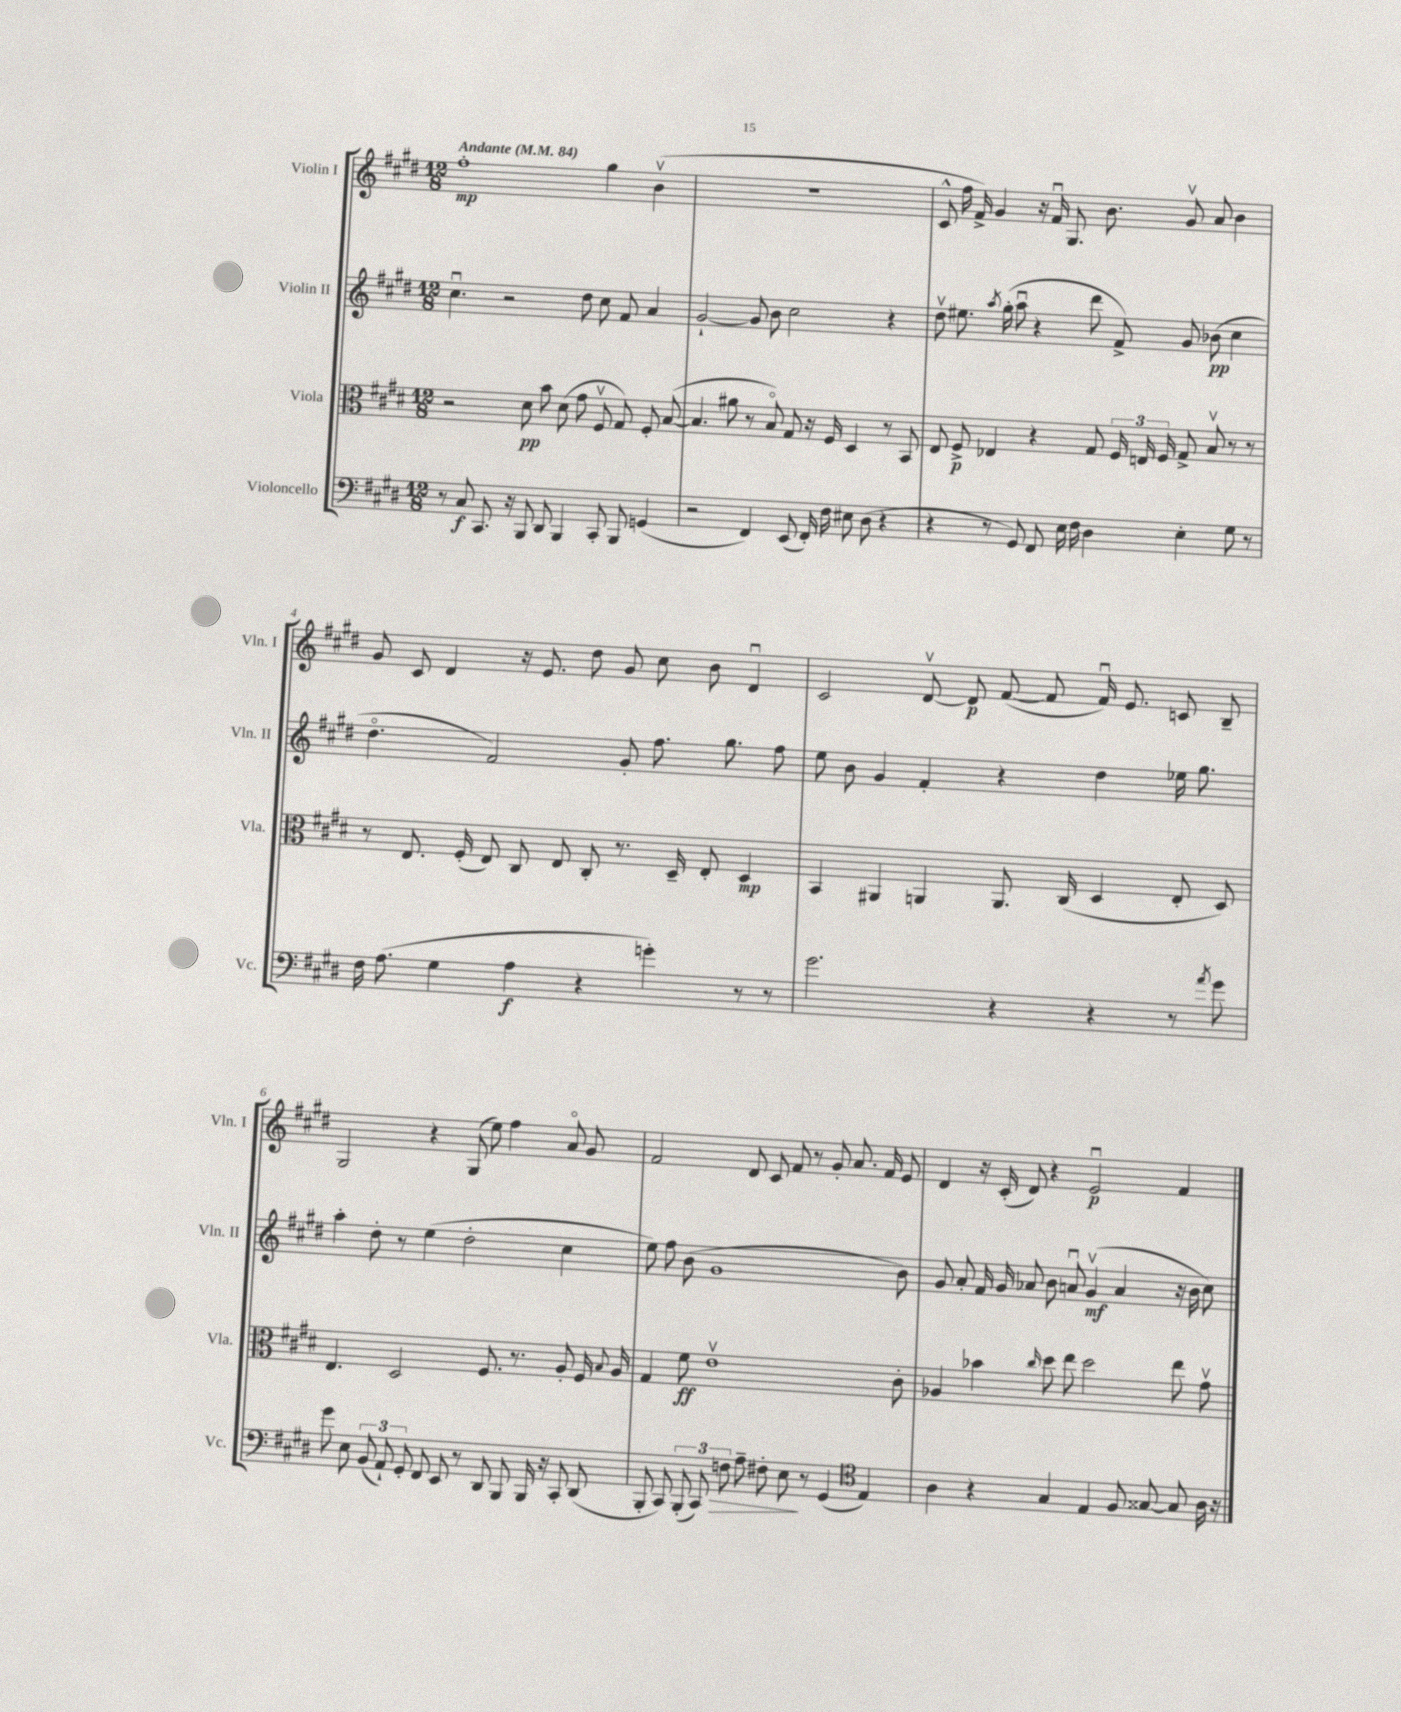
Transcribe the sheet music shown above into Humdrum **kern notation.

**kern	**dynam	**kern	**dynam	**kern	**dynam	**kern	**dynam
*part4	*part4	*part3	*part3	*part2	*part2	*part1	*part1
*staff4	*staff4	*staff3	*staff3	*staff2	*staff2	*staff1	*staff1
*I"Violoncello	*	*I"Viola	*	*I"Violin II	*	*I"Violin I	*
*I'Vc.	*	*I'Vla.	*	*I'Vln. II	*	*I'Vln. I	*
*clefF4	*	*clefC3	*	*clefG2	*	*clefG2	*
*k[f#c#g#d#]	*	*k[f#c#g#d#]	*	*k[f#c#g#d#]	*	*k[f#c#g#d#]	*
*M12/8	*	*M12/8	*	*M12/8	*	*M12/8	*
*MM84	*	*MM84	*	*MM84	*	*MM84	*
=1	=1	=1	=1	=1	=1	=1	=1
!	!	!	!	!	!	!LO:TX:a:B:t=Andante	!
8r	.	2r	.	4.cc#u\	.	1ff#'	mp
8C#/	f	.	.	.	.	.	.
8.CC#/	.	.	.	.	.	.	.
.	.	.	.	2r	.	.	.
16r	.	.	.	.	.	.	.
8BBB/	.	8d#\	pp	.	.	.	.
8DD#/	.	8b\	.	.	.	.	.
4BBB/	.	(8d#\	.	.	.	.	.
.	.	8g#\	.	8dd#\	.	.	.
8CC#'/	.	8F#v/	.	8cc#\	.	4gg#\	.
8BBB/	.	8G#/)	.	8f#/	.	.	.
(4GGn/	.	8F#'/	.	4a/	.	(4bv\	.
.	.	([8B/	.	.	.	.	.
=2	=2	=2	=2	=2	=2	=2	=2
2r	.	4.B/]	.	[2g#`/	.	1.r	.
.	.	8a#X\	.	.	.	.	.
4FF#/)	.	8r	.	8g#/]	.	.	.
.	.	8B/)	.	8b\	.	.	.
(8EE/	.	8G#/	.	2cc#\	.	.	.
16FF#'/)	.	16r	.	.	.	.	.
16F#\	.	16F#/	.	.	.	.	.
8E#X\	.	4D#/	.	.	.	.	.
(8D#\	.	.	.	.	.	.	.
4r	.	8r	.	4r	.	.	.
.	.	8BB/	.	.	.	.	.
=3	=3	=3	=3	=3	=3	=3	=3
4r	.	8E/	.	8dd#v\	.	8c#^^/	.
.	.	8F#^/	p	8.ee#X\	.	16ff#\	.
.	.	.	.	.	.	16f#^/)	.
8r	.	4E-X/	.	.	.	4g#/	.
.	.	.	.	8qaa/	.	.	.
.	.	.	.	(16gg#'\	.	.	.
8GG#/)	.	.	.	8aau\	.	.	.
8FF#/	.	4r	.	4r	.	16r	.
.	.	.	.	.	.	16f#u/	.
16E\	.	.	.	.	.	8.G#/	.
16F#\	.	.	.	.	.	.	.
4D#\	.	8G#/	.	8ddd#\	.	.	.
.	.	.	.	.	.	8.b\	.
.	.	24F#/	.	8f#^/)	.	.	.
.	.	24En/	.	.	.	.	.
.	.	24F#/	.	.	.	.	.
4E'\	.	8G#^/	.	8g#/	.	8g#v/	.
.	.	8Bv/	.	(8b-X\	pp	8a/	.
8G#\	.	8r	.	4cc#\	.	4b\	.
8r	.	8r	.	.	.	.	.
!!LO:LB:g=z
=4	=4	=4	=4	=4	=4	=4	=4
16F#\	.	8r	.	4.dd#\	.	8g#/	.
(8.A\	.	.	.	.	.	.	.
.	.	8.E/	.	.	.	8c#/	.
4G#\	.	.	.	.	.	4d#/	.
.	.	(16F#'/	.	.	.	.	.
.	.	8E/)	.	2f#/)	.	.	.
4A\	f	8C#/	.	.	.	16r	.
.	.	.	.	.	.	8.e/	.
.	.	8E/	.	.	.	.	.
4r	.	8C#'/	.	.	.	8dd#\	.
.	.	8.r	.	8g#'/	.	8g#/	.
4gn'\)	.	.	.	8.ff#\	.	8cc#\	.
.	.	16D#~/	.	.	.	.	.
.	.	8E'/	.	.	.	8b\	.
.	.	.	.	8.gg#\	.	.	.
8r	.	4D#/	mp	.	.	4d#u/	.
8r	.	.	.	8ff#\	.	.	.
=5	=5	=5	=5	=5	=5	=5	=5
2.g#\	.	4BB/	.	8ee\	.	2c#/	.
.	.	.	.	8b\	.	.	.
.	.	4AA#X/	.	4g#/	.	.	.
.	.	4AAn/	.	4f#'/	.	[8d#v/	.
.	.	.	.	.	.	8d#/]	p
4r	.	8.AA/	.	4r	.	([8f#/	.
.	.	.	.	.	.	8f#/]	.
.	.	(16C#/	.	.	.	.	.
4r	.	4D#/	.	4dd#\	.	16f#u/)	.
.	.	.	.	.	.	8.e/	.
8r	.	8E'/	.	16ee-X\	.	8cn/	.
.	.	.	.	8.gg#\	.	.	.
8qa/	.	.	.	.	.	.	.
8g#\	.	8D#/)	.	.	.	8B~/	.
!!LO:LB:g=z
=6	=6	=6	=6	=6	=6	=6	=6
8g#\	.	4.E/	.	4aa'\	.	2G#/	.
8E\	.	.	.	.	.	.	.
(12BB/	.	.	.	8dd#'\	.	.	.
12AA`/)	.	.	.	.	.	.	.
.	.	2D#/	.	8r	.	.	.
12GG#'/	.	.	.	.	.	.	.
8FF#/	.	.	.	(4ee\	.	4r	.
8EE/	.	.	.	.	.	.	.
8r	.	.	.	2dd#'\	.	(8G#/	.
8DD#/	.	8.F#/	.	.	.	8ee\)	.
8BBB/	.	.	.	.	.	4ff#\	.
.	.	8.r	.	.	.	.	.
16BBB/	.	.	.	.	.	.	.
16r	.	.	.	.	.	.	.
8CC#'/	.	8A'/	.	4cc#\	.	8a/	.
(8DD#/	.	16F#/	.	.	.	8g#/	.
.	.	8qqB/	.	.	.	.	.
.	.	16A/	.	.	.	.	.
=7	=7	=7	=7	=7	=7	=7	=7
8BBB'/	.	4G#/	.	8ee\)	.	2f#/	.
8CC#/)	.	.	.	8ff#\	.	.	.
(12BBB'/	.	8f#\	ff	(8b\	.	.	.
12CC#/)	.	.	.	.	.	.	.
.	.	1ev	.	1g#	.	.	.
!	!LO:HP:b	!	!	!	!	!	!
12Fn\	>	.	.	.	.	.	.
8A~\	.	.	.	.	.	8d#/	.
8F#X'\	.	.	.	.	.	8c#/	.
8E\	.	.	.	.	.	8f#/	.
8r	]	.	.	.	.	8r	.
(4GG#/	.	.	.	.	.	8g#'/	.
.	.	.	.	.	.	8.a/	.
*clefC4	*	*	*	*	*	*	*
4E/)	.	.	.	.	.	.	.
.	.	.	.	.	.	16f#/	.
.	.	8c#'\	.	8b\)	.	8e/	.
=8	=8	=8	=8	=8	=8	=8	=8
4A\	.	4A-X/	.	8g#/	.	4d#/	.
.	.	.	.	8a'/	.	.	.
4r	.	4b-X\	.	16f#/	.	16r	.
.	.	.	.	16g#/	.	(16c#'/	.
.	.	.	.	8a-X/	.	8d#/)	.
.	.	16qqcc#/	.	.	.	.	.
4G#/	.	8dd#\	.	8b\	.	4r	.
.	.	8ee\	.	8anu/	.	.	.
4E/	.	2dd#\	.	(4g#v/	mf	2eu/	p
8F#/	.	.	.	4a/	.	.	.
[8G##X/	.	.	.	.	.	.	.
8G##/]	.	8ee\	.	16r	.	4f#/	.
.	.	.	.	16b\	.	.	.
16A\	.	8g#v\	.	8cc#\)	.	.	.
16r	.	.	.	.	.	.	.
==	==	==	==	==	==	==	==
*-	*-	*-	*-	*-	*-	*-	*-
